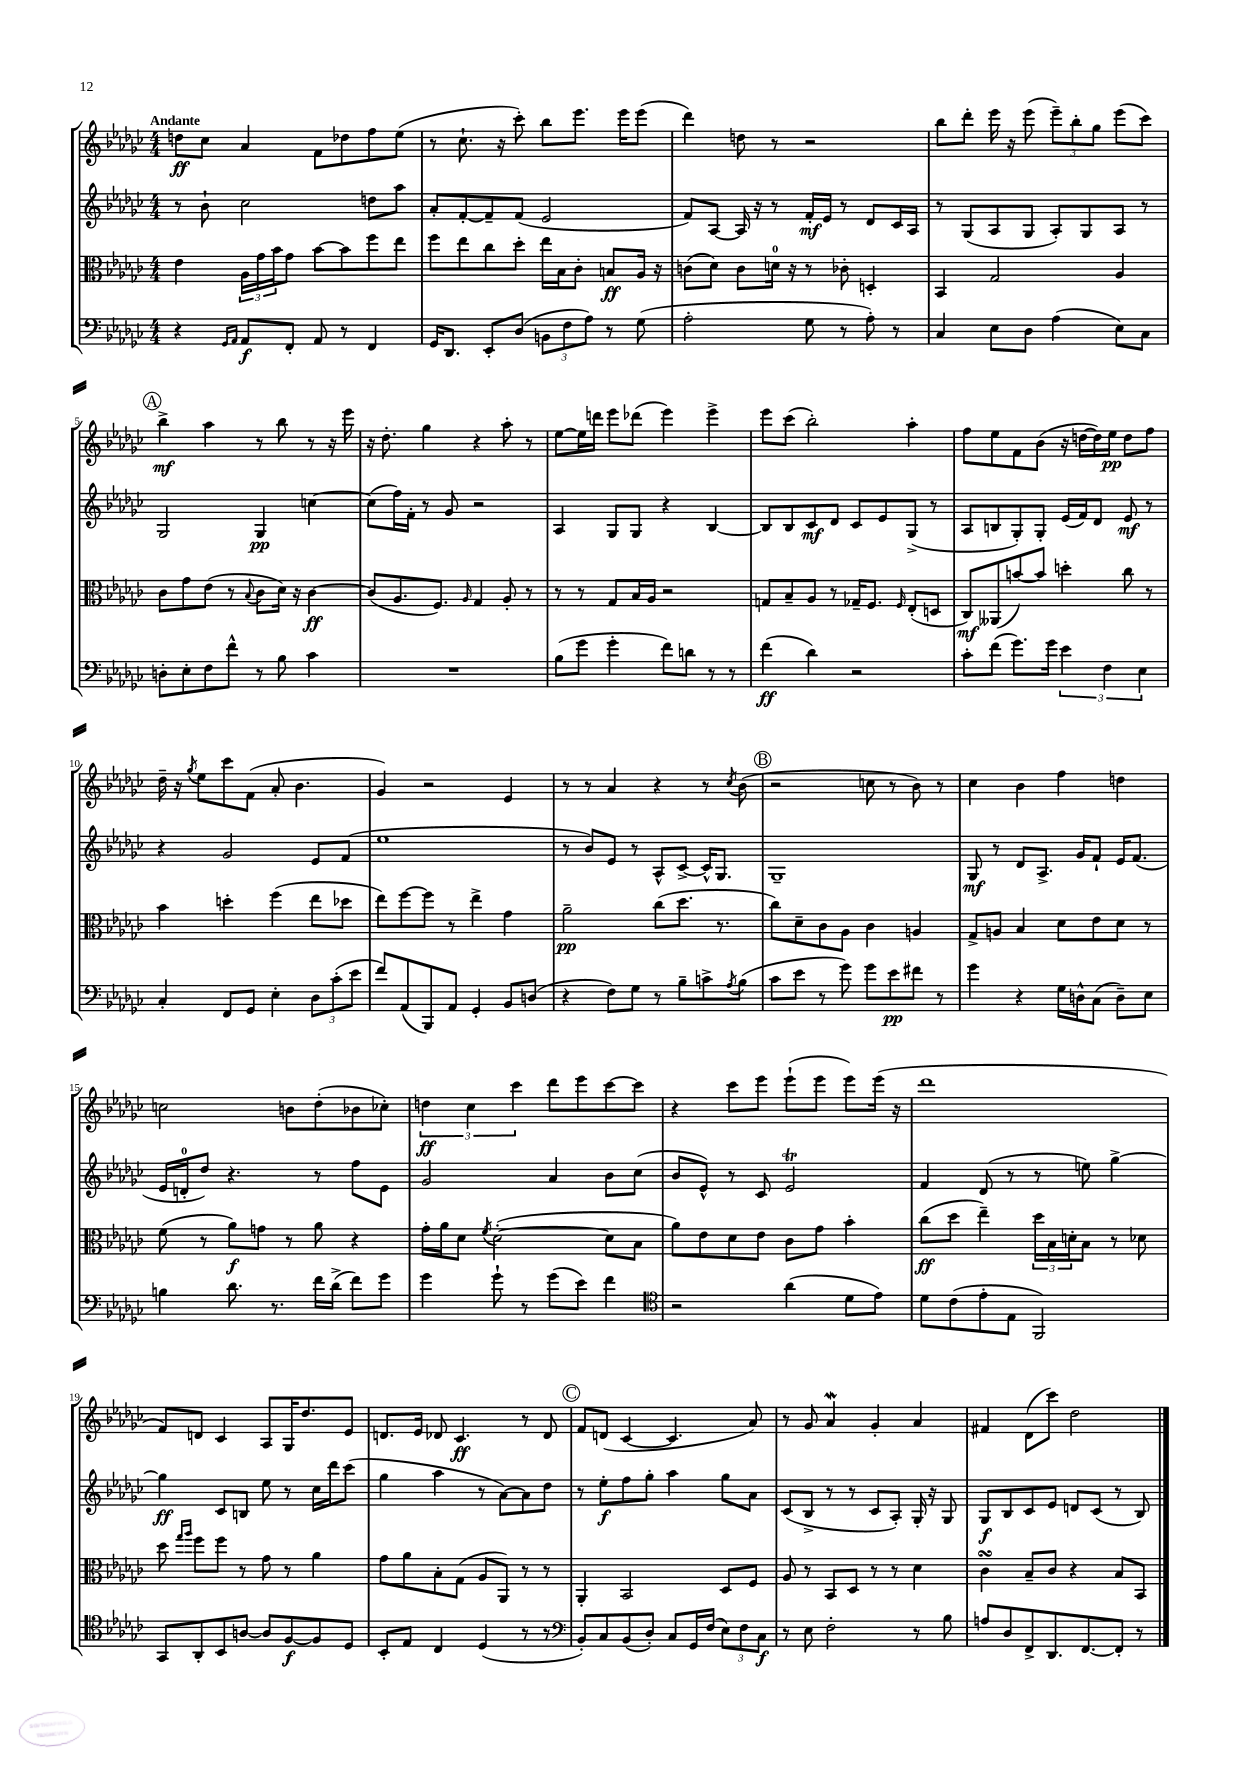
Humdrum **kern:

**kern	**kern	**kern	**kern
*staff4	*staff3	*staff2	*staff1
*clefF4	*clefC3	*clefG2	*clefG2
*k[b-e-a-d-g-c-]	*k[b-e-a-d-g-c-]	*k[b-e-a-d-g-c-]	*k[b-e-a-d-g-c-]
*M4/4	*M4/4	*M4/4	*M4/4
4r	4e-	8r	8dd
.	.	8b-`	8cc-
16qqGG-	.	.	.
16qqAA-	.	.	.
8AA-	24A-	2cc-	4a-
.	24g-	.	.
.	24b-	.	.
8FF'	8g-	.	.
8AA-	[8b-	.	8f
8r	8b-]	.	8dd-
4FF	8ff	8dd	8ff
.	8ee-	8aa-	(8ee-
=	=	=	=
16GG-	8ff	8a-'	8r
8.DD-	.	.	.
.	8ee-	[8f'	8.cc-`
8EE-'	8cc-	8f~]	.
.	.	.	16r
(8D-	8dd-'	(8f	8ccc-')
12BB	16ee-	2e-	8bb-
.	16B-	.	.
12F	.	.	.
.	8c-'	.	8.eee-
12A-)	.	.	.
8r	8B	.	.
.	.	.	16eee-
(8G-	16A-	.	(8eee-
.	16r	.	.
=	=	=	=
2A-'	(8c	8f)	4ddd-)
.	8d-)	[8A-	.
.	8c	16A-]	8dd
.	.	16r	.
.	16d	8r	8r
.	16r	.	.
8G-	8r	16f'	2r
.	.	16e-	.
8r	8c-'	8r	.
8A-')	4D'	8d-	.
8r	.	16c-	.
.	.	16A-	.
=	=	=	=
4C-	4BB-	8r	8bb-
.	.	(8G-	8ddd-'
8E-	2G-	8A-	16eee-
.	.	.	16r
8D-	.	8G-	(8eee-
(4A-	.	8A-')	12eee-~)
.	.	.	12bb-'
.	.	8G-	.
.	.	.	12gg-
8E-)	4A-	8A-	(8eee-
8C-	.	8r	8ccc-)
=	=	=	=
8D'	8c-	2G-	4bb-^
8E-'	8g-	.	.
8F	(8e-	.	4aa-
8f^^	8r	.	.
.	8qqB-	.	.
8r	8c-	4G-	8r
8B-	16d-)	.	8bb-
.	16r	.	.
4c-	[4c-	[4cc	8r
.	.	.	16r
.	.	.	16eee-
=	=	=	=
1r	(8c-]	(8cc]	16r
.	.	.	8.dd-'
.	8.A-	16ff)	.
.	.	16f'	.
.	.	8r	4gg-
.	8.F)	.	.
.	.	8g-	.
.	16qqA-	.	.
.	4G-	2r	4r
.	8A-'	.	8aa-'
.	8r	.	8r
=	=	=	=
(8B-	8r	4A-	[8ee-
8g-	8r	.	16ee-]
.	.	.	16ddd
4g-'	8G-	8G-	8eee-
.	16B-	8G-	(8ddd-
.	16A-	.	.
8f)	2r	4r	4eee-)
8d	.	.	.
8r	.	[4B-	4eee-^
8r	.	.	.
=	=	=	=
(4f	8G	8B-]	8eee-
.	8B-~	8B-	(8ccc-
4d-)	8A-	8c-	2bb-')
.	8r	8d-	.
2r	16G-~	8c-	.
.	8.F	.	.
.	.	8e-	.
.	16qqF	.	.
.	(8E-'	(8G-^	4aa-'
.	8D	8r	.
=	=	=	=
8c-'	8C-)	8A-	8ff
(8f	(8AA--	8B	8ee-
8.g-)	[8b)	8G-')	8f
.	8b]	8G-'	(8b-
16g-	.	.	.
6e-	4dd'	(16e-	16r
.	.	16f)	[16dd
.	.	8d-	16dd])
6F	.	.	.
.	.	.	16ee-
.	8cc-	8e-	8dd
6E-	.	.	.
.	8r	8r	8ff
=	=	=	=
4C-'	4b-	4r	16dd-~
.	.	.	16r
.	.	.	8qgg-
.	.	.	8ee-
8FF	4dd'	2g-	8ccc-
8GG-	.	.	(8f
4E-'	(4ff	.	8a-'
.	.	.	4.b-
12D-	8ee-	8e-	.
(12c-'	.	.	.
.	8dd-	(8f	.
12e-	.	.	.
=	=	=	=
8f)	8ee-)	1ee-	4g-)
(8AA-	[8ff	.	.
8BBB-)	8ff]	.	2r
8AA-	8r	.	.
4GG-'	4ee-^	.	.
8BB-	4g-	.	4e-
(8D	.	.	.
=	=	=	=
4r	2a-~	8r	8r
.	.	8b-)	8r
8F)	.	8e-	4a-
8G-	.	8r	.
8r	(8cc-	8A-^^	4r
8B-~	8.dd-	[8c-^	.
8c^	.	16c-^^]	8r
.	8.r	8.G-	.
8qA-	.	.	8qcc-
(8B-	.	.	(8b-
=	=	=	=
8c-	8cc-)	1G-~	2r
8e-	8d-~	.	.
8r	8c-	.	.
8g-)	8A-	.	.
8g-	4c-	.	8cc
8e-	.	.	8r
8f#	4A	.	8b-)
8r	.	.	8r
=	=	=	=
4g-	8G-^	8G-	4cc-
.	8A	8r	.
4r	4B-	8d-	4b-
.	.	8.A-^	.
16G-	8d-	.	4ff
16D^^	.	16g-	.
(8C-	8e-	8f`	.
8D~)	8d-	16e-	4dd
.	.	(8.f	.
8E-	8r	.	.
=	=	=	=
4B	(8f	16e-	2cc
.	.	16d'	.
.	8r	8dd-)	.
8.d-	8a-)	4.r	.
.	8g	.	.
8.r	.	.	.
.	8r	.	8b
16f	8a-	8r	(8dd-'
(16d-^	.	.	.
8f)	4r	8ff	8b-
8g-	.	8e-	8cc-')
=	=	=	=
4g-	16g-'	2g-	6dd
.	16a-	.	.
.	8d-	.	.
.	.	.	6cc-
.	8qf	.	.
8g-`	([2d-'	.	.
.	.	.	6ccc-
8r	.	.	.
(8g-	.	4a-	8ddd-
8e-)	.	.	8eee-
4f	8d-]	8b-	[8ccc-
.	8B-	(8cc-	8ccc-]
=	=	=	=
*clefC4	*	*	*
2r	8a-)	8b-	4r
.	8e-	8e-^^)	.
.	8d-	8r	8ccc-
.	8e-	8c-	8eee-
(4a-	8c-	2e-	(8eee-`
.	8g-	.	8eee-
8d-	4b-'	.	8eee-)
8e-)	.	.	(16eee-
.	.	.	16r
=	=	=	=
8d-	(8cc-	4f	1ddd-
(8c-	8dd-	.	.
8e-'	4ee-~)	(8d-	.
8E-	.	8r	.
2FF)	24dd-	8r	.
.	24B-	.	.
.	24d'	.	.
.	8B-	8ee)	.
.	8r	[4gg-^	.
.	8d-	.	.
=	=	=	=
8GG-	8dd-	4gg-]	8f)
.	16qqgg-	.	.
.	16qqaa-	.	.
8AA-'	8ff	.	8d
8BB-	8ff	8c-	4c-
[8A	8r	8B	.
8A]	8g-	8ee-	8A-
[8F	8r	8r	16G-
.	.	.	8.dd-
8F]	4a-	16cc-	.
.	.	16ddd-	.
8D-	.	(8ccc-	8e-
=	=	=	=
8BB-'	8g-	4gg-	8.d
8E-	8a-	.	.
.	.	.	16e-
4C-	8B-'	4aa-	8d-
.	(8G-	.	4.c-
(4D-	8A-	8r	.
.	8AA-)	[8a-)	.
8r	8r	8a-]	8r
8r	8r	8dd-	8d-
=	=	=	=
*clefF4	*	*	*
8BB-')	4AA-'	8r	8f
8C-	.	8ee-'	(8d
(8BB-	2BB-	8ff	[4c-
8D-')	.	8gg-'	.
8C-	.	4aa-	4.c-]
16GG-	.	.	.
(16F	.	.	.
12E-)	8D-	8gg-	.
12F	.	.	.
.	8F	8a-	8a-)
12C-	.	.	.
=	=	=	=
8r	8A-	(8c-	8r
8E-	8r	8B-^	8g-
2F'	8BB-	8r	4a-
.	8D-	8r	.
.	8r	8c-	4g-'
.	8r	8A-')	.
8r	4d-	16G-'	4a-
.	.	16r	.
8B-	.	8G-	.
=	=	=	=
8A	4c-	8G-	4f#
8D-	.	8B-	.
8FF^	8B-~	8c-	(8d-
8.DD-	8c-	8e-	8ccc-)
.	4r	8d	2dd-
[8.FF	.	.	.
.	.	(8c-	.
8FF']	8B-	8r	.
8r	8BB-	8B-)	.
==	==	==	==
*-	*-	*-	*-
